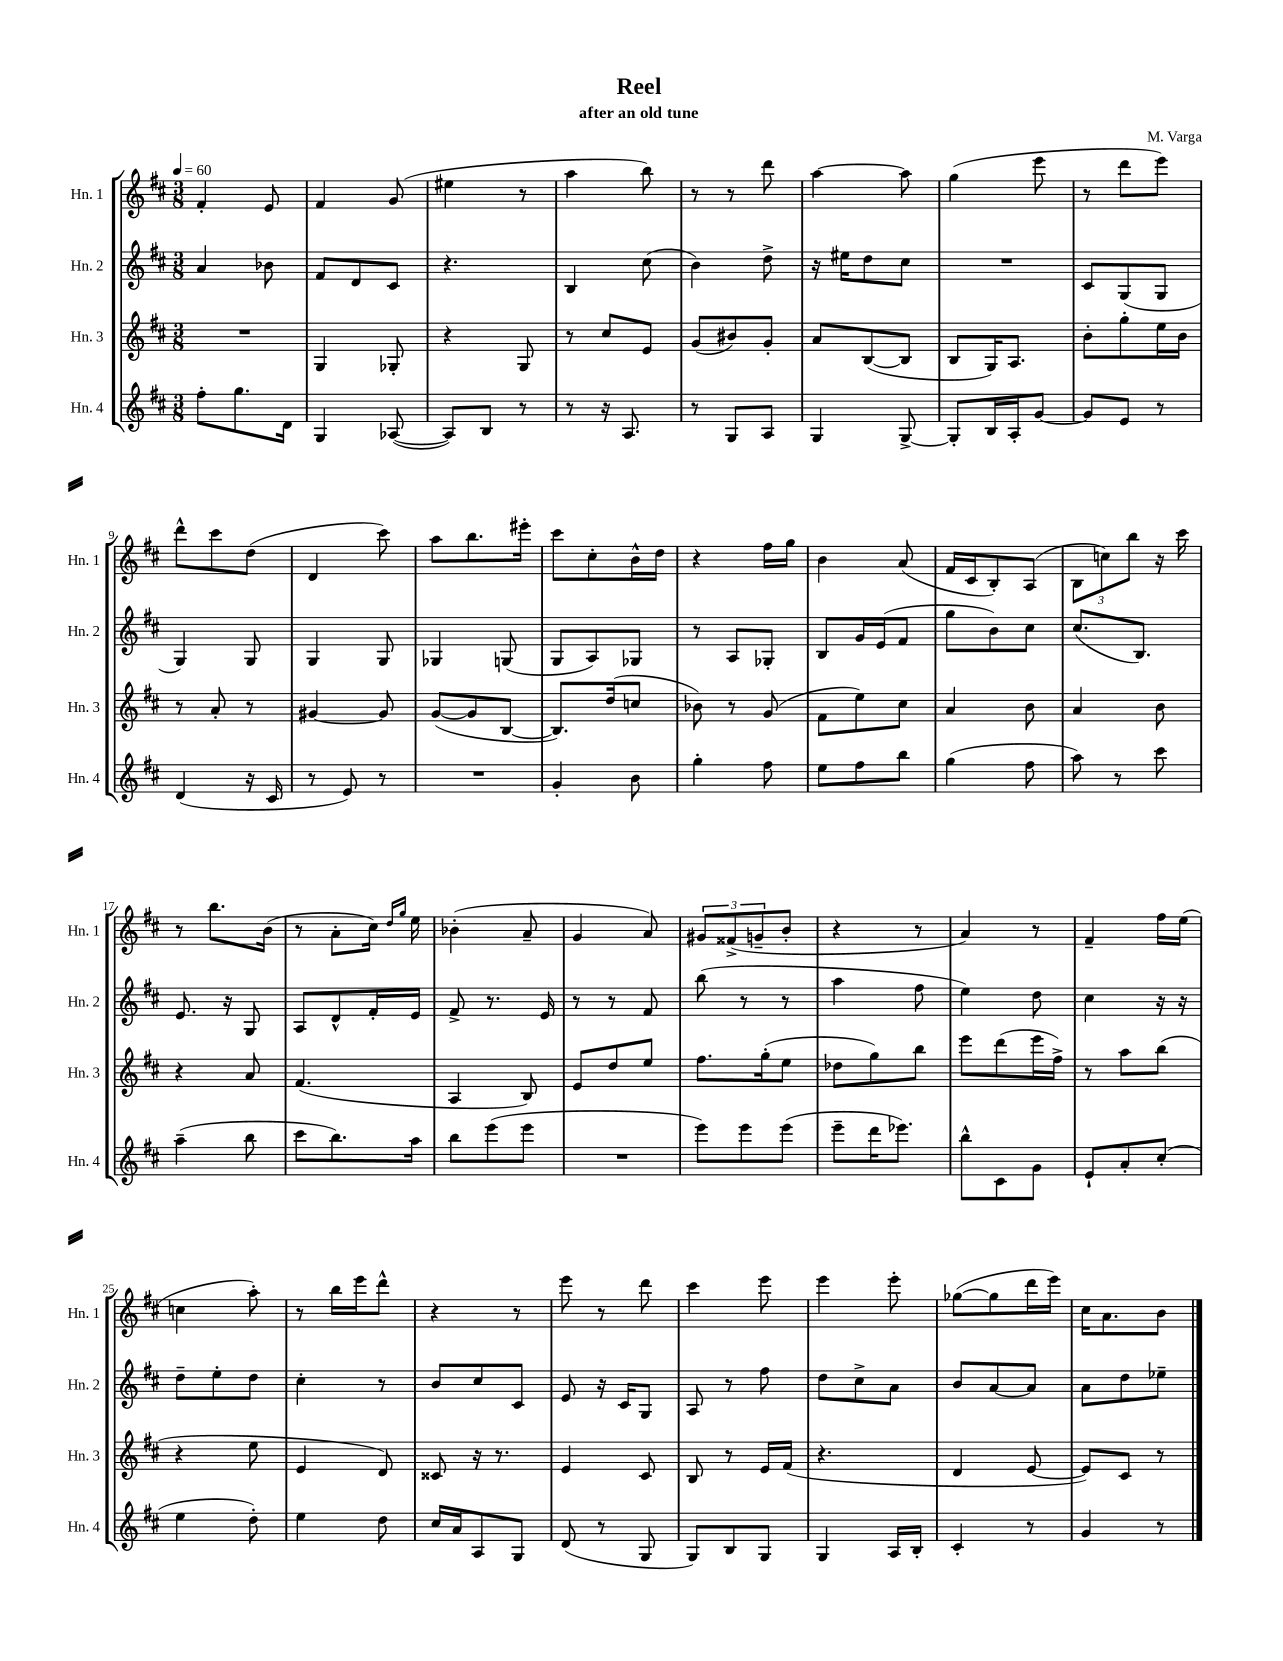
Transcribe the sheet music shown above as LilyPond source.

\header { title = "Reel" composer = "M. Varga" subtitle = "after an old tune" }
<<
\new StaffGroup <<
\new Staff = "s0" \with { instrumentName = "Hn. 1" shortInstrumentName = "Hn. 1" } {
    \clef treble \key d \major \numericTimeSignature \time 3/8 \tempo 4 = 60
    fis'4-. e'8 |
    fis'4 g'8( |
    eis''4 r8 |
    a''4 b''8) |
    r8 r8 d'''8 |
    a''4~ a''8 |
    g''4( e'''8 |
    r8 d'''8 e'''8) |
    d'''8-^ cis'''8 d''8( |
    d'4 cis'''8) |
    a''8 b''8. eis'''16-. |
    cis'''8 cis''8-. b'16-^ d''16 |
    r4 fis''16 g''16 |
    b'4 a'8( |
    fis'16 cis'16 b8-.) a8( |
    \tuplet 3/2 { b8 c''8) b''8 } r16 cis'''16 |
    r8 b''8. b'16( |
    r8 a'8-. cis''16) \grace { d''16 g''16 } e''16 |
    bes'4-.( a'8-- |
    g'4 a'8) |
    \tuplet 3/2 { gis'8 fisis'8->( g'8-- } b'8-. |
    r4 r8 |
    a'4) r8 |
    fis'4-- fis''16 e''16( |
    c''4 a''8-.) |
    r8 b''16 e'''16 d'''8-^ |
    r4 r8 |
    e'''8 r8 d'''8 |
    cis'''4 e'''8 |
    e'''4 e'''8-. |
    ges''8~( ges''8 d'''16 e'''16) |
    cis''16 a'8. b'8 \bar "|." |
}
\new Staff = "s1" \with { instrumentName = "Hn. 2" shortInstrumentName = "Hn. 2" } {
    \clef treble \key d \major \numericTimeSignature \time 3/8
    a'4 bes'8 |
    fis'8 d'8 cis'8 |
    r4. |
    b4 cis''8( |
    b'4) d''8-> |
    r16 eis''16 d''8 cis''8 |
    R4. |
    cis'8 g8( g8 |
    g4) g8 |
    g4 g8 |
    ges4 g8( |
    g8 a8) ges8 |
    r8 a8 ges8-. |
    b8 g'16 e'16( fis'8 |
    g''8 b'8) cis''8 |
    cis''8.( b8.) |
    e'8. r16 g8 |
    a8 d'8-^ fis'16-. e'16 |
    fis'8-> r8. e'16 |
    r8 r8 fis'8 |
    b''8( r8 r8 |
    a''4 fis''8 |
    e''4) d''8 |
    cis''4 r16 r16 |
    d''8-- e''8-. d''8 |
    cis''4-. r8 |
    b'8 cis''8 cis'8 |
    e'8 r16 cis'16 g8 |
    a8 r8 fis''8 |
    d''8 cis''8-> a'8 |
    b'8 a'8~ a'8 |
    a'8 d''8 ees''8-- \bar "|." |
}
\new Staff = "s2" \with { instrumentName = "Hn. 3" shortInstrumentName = "Hn. 3" } {
    \clef treble \key d \major \numericTimeSignature \time 3/8
    R4. |
    g4 ges8-. |
    r4 g8 |
    r8 cis''8 e'8 |
    g'8( bis'8) g'8-. |
    a'8 b8~( b8 |
    b8 g16) a8. |
    b'8-. g''8-. e''16 b'16 |
    r8 a'8-. r8 |
    gis'4~ gis'8 |
    g'8~( g'8 b8~ |
    b8.) d''16( c''8 |
    bes'8) r8 g'8( |
    fis'8 e''8) cis''8 |
    a'4 b'8 |
    a'4 b'8 |
    r4 a'8 |
    fis'4.( |
    a4 b8) |
    e'8 d''8 e''8 |
    fis''8. g''16-.( e''8 |
    des''8 g''8) b''8 |
    e'''8 d'''8( e'''16 fis''16->) |
    r8 a''8 b''8( |
    r4 e''8 |
    e'4 d'8) |
    cisis'8 r16 r8. |
    e'4 cis'8 |
    b8 r8 e'16 fis'16( |
    r4. |
    d'4 e'8~ |
    e'8) cis'8 r8 \bar "|." |
}
\new Staff = "s3" \with { instrumentName = "Hn. 4" shortInstrumentName = "Hn. 4" } {
    \clef treble \key d \major \numericTimeSignature \time 3/8
    fis''8-. g''8. d'16 |
    g4 aes8~( |
    aes8) b8 r8 |
    r8 r16 a8. |
    r8 g8 a8 |
    g4 g8~-> |
    g8-. b16 a16-. g'8~ |
    g'8 e'8 r8 |
    d'4( r16 cis'16 |
    r8 e'8) r8 |
    R4. |
    g'4-. b'8 |
    g''4-. fis''8 |
    e''8 fis''8 b''8 |
    g''4( fis''8 |
    a''8) r8 cis'''8 |
    a''4--( b''8 |
    cis'''8 b''8.) a''16 |
    b''8 e'''8( e'''8 |
    R4. |
    e'''8) e'''8 e'''8( |
    e'''8-- d'''16 ees'''8.) |
    b''8-^ cis'8 g'8 |
    e'8-! a'8-. cis''8-.( |
    e''4 d''8-.) |
    e''4 d''8 |
    cis''16 a'16 a8 g8 |
    d'8( r8 g8 |
    g8) b8 g8 |
    g4 a16 b16-. |
    cis'4-. r8 |
    g'4 r8 \bar "|." |
}
>>
>>
